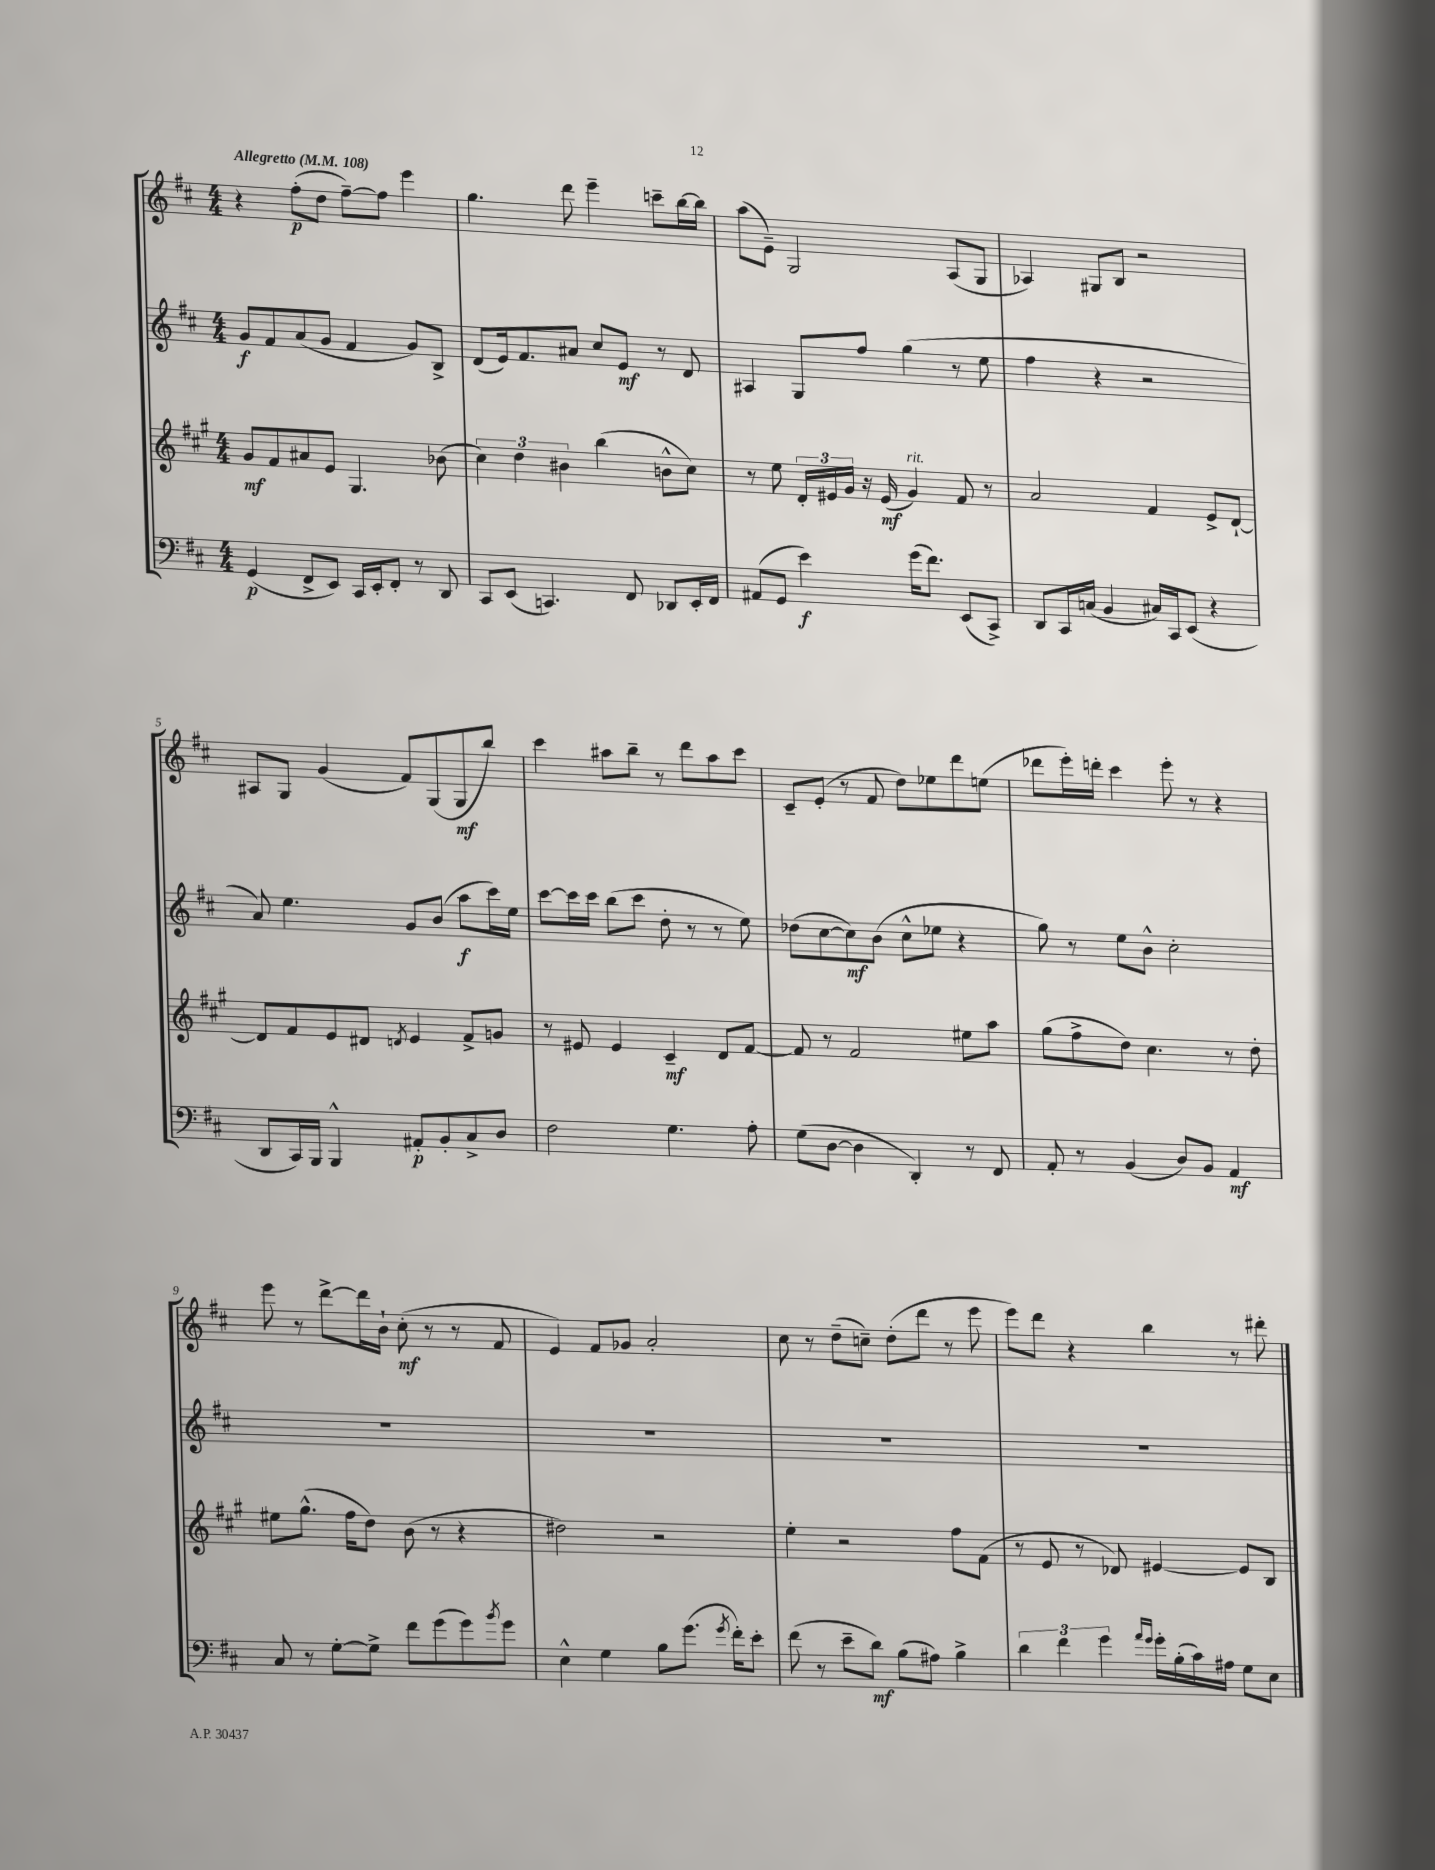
<<
\new StaffGroup <<
\new Staff = "s0" {
    \clef treble \key d \major \numericTimeSignature \time 4/4 \tempo "Allegretto" 4 = 108
    r4 fis''8-.\p( d''8 fis''8~--) fis''8 e'''4 |
    g''4. d'''8 e'''4-- c'''8-- b''16~ b''16 |
    a''8( e'8--) g2 a8( g8 |
    aes4) gis8 b8 r2 |
    ais8 g8 g'4( fis'8) g8( g8\mf b''8) |
    cis'''4 ais''8 b''8-- r8 d'''8 ais''8 cis'''8 |
    cis'8-- e'8-.( r8 fis'8 d''8) ees''8 d'''8 e''8( |
    des'''8 e'''16-.) d'''16-. cis'''4 e'''8-. r8 r4 |
    e'''8 r8 d'''8~-> d'''16 b'16-! cis''8-.\mf( r8 r8 fis'8 |
    e'4) fis'8 ges'8 a'2-. |
    cis''8 r8 d''8--( c''8--) d''8-.( d'''8 r8 e'''8 |
    e'''8) d'''8 r4 b''4 r8 dis'''8-. \bar "|." |
}
\new Staff = "s1" {
    \clef treble \key d \major \numericTimeSignature \time 4/4
    g'8\f fis'8 a'8( g'8 fis'4 g'8) b8-> |
    d'8( e'16) fis'8. ais'8 cis''8 e'8\mf r8 d'8 |
    ais4 g8 fis''8 g''4( r8 e''8 |
    fis''4 r4 r2 |
    a'8) e''4. g'8 b'8( a''8\f cis'''16) e''16 |
    cis'''8~ cis'''16 cis'''16 b''8( cis'''8 d''8-. r8 r8 e''8) |
    des''8( cis''8~ cis''8\mf) b'8( cis''8-^ ees''8 r4 |
    g''8) r8 e''8 b'8-^ cis''2-. |
    R1 |
    R1 |
    R1 |
    R1 \bar "|." |
}
\new Staff = "s2" {
    \clef treble \key a \major \numericTimeSignature \time 4/4
    gis'8\mf fis'8 ais'8 e'8 gis4. bes'8( |
    \tuplet 3/2 { cis''4) d''4 bis'4 } b''4( b'8-^ cis''8) |
    r8 e''8 \tuplet 3/2 { d'16-. eis'16 gis'16 } r16 eis'16\mf( gis'4^\markup { \italic "rit." }) fis'8 r8 |
    a'2 fis'4 e'8-> d'8~-! |
    d'8 fis'8 e'8 dis'8 \acciaccatura { d'8 } e'4 fis'8-> g'8 |
    r8 eis'8 eis'4 cis'4--\mf d'8 fis'8~ |
    fis'8 r8 fis'2 eis''8 a''8 |
    gis''8( fis''8-> d''8) cis''4. r8 d''8-. |
    eis''8 gis''8.-^( fis''16 d''8) b'8( r8 r4 |
    dis''2) r2 |
    e''4-. r2 fis''8 fis'8( |
    r8 e'8 r8 des'8) eis'4~ eis'8 b8 \bar "|." |
}
\new Staff = "s3" {
    \clef bass \key d \major \numericTimeSignature \time 4/4
    g,4\p( fis,8-> e,8) cis,16 e,16-. fis,8-. r8 d,8 |
    cis,8 e,8( c,4.) fis,8 des,8 e,16-. fis,16 |
    ais,8( g,8 e'4\f) g'16( fis'8.) e,8( cis,8->) |
    d,8 cis,16 c16( b,4 cis16) cis,16 e,8( r4 |
    d,8 cis,16) b,,16 b,,4-^ ais,8-.\p b,8-. cis8-> d8 |
    fis2 g4. a8-. |
    g8( d8~ d4 d,4-.) r8 fis,8 |
    a,8-. r8 b,4( d8) b,8 a,4\mf |
    cis8 r8 g8~-. g8-> fis'8 g'8( g'8) \acciaccatura { b'8 } g'8 |
    e4-^ g4 b8 g'8.( \acciaccatura { g'8 } fis'16-.) e'8-. |
    fis'8( r8 e'8-- d'8\mf) b8( ais8) b4-> |
    \tuplet 3/2 { d'4 fis'4 g'4 } \grace { a'16 g'16 } g'16-. b16-.( cis'16) ais16 g8 e8 \bar "|." |
}
>>
>>
